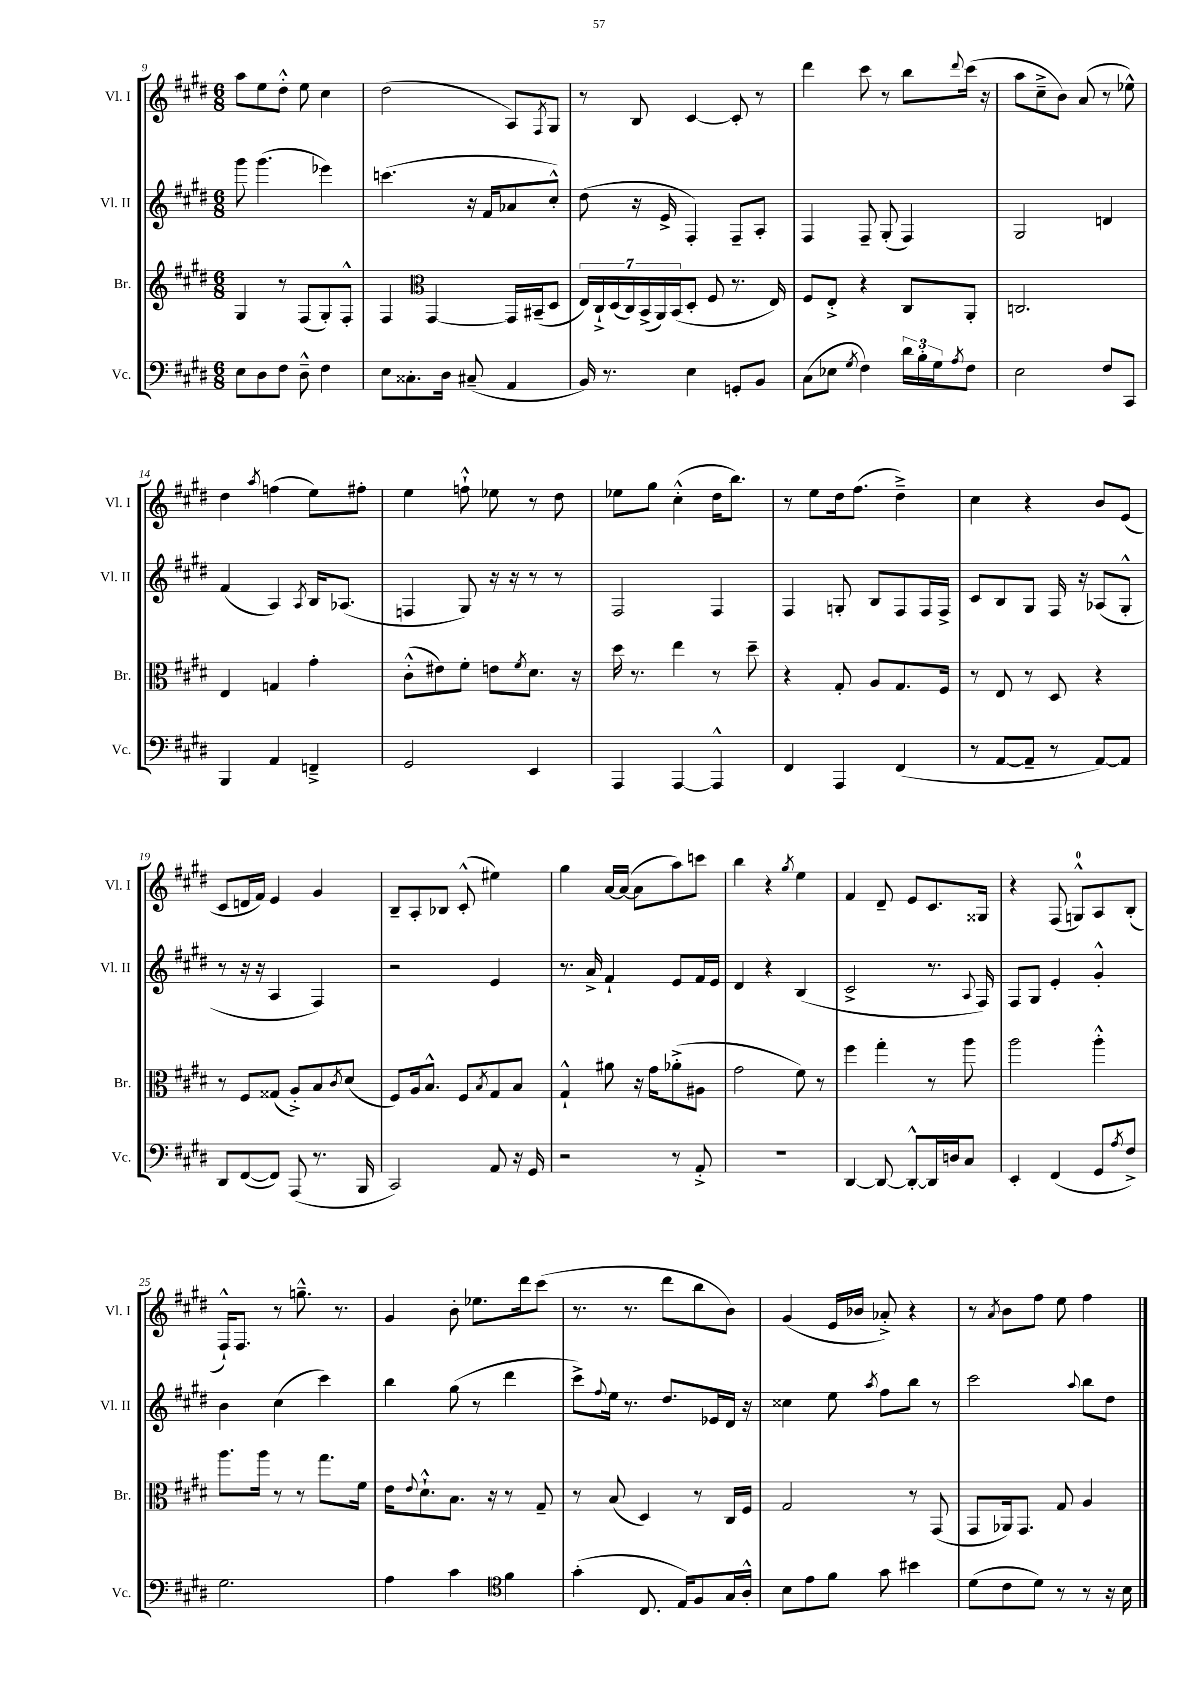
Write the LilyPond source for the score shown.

<<
\new StaffGroup <<
\new Staff = "s0" \with { instrumentName = "Vl. I" shortInstrumentName = "Vl. I" } {
    \clef treble \key e \major \numericTimeSignature \time 6/8
    a''8 e''8 dis''8-.-^ e''8 cis''4 |
    dis''2( a8) \acciaccatura { fis8 } gis8 |
    r8 b8 cis'4~ cis'8-. r8 |
    dis'''4 cis'''8 r8 b''8 \appoggiatura { dis'''8 } cis'''16( r16 |
    a''8 cis''8---> b'8) a'8( r8 ees''8-^) |
    dis''4 \acciaccatura { a''8 } f''4( e''8) fis''8-. |
    e''4 f''8-!-^ ees''8 r8 dis''8 |
    ees''8 gis''8 cis''4-.-^( dis''16 b''8.) |
    r8 e''8 dis''16 fis''8.( dis''4--->) |
    cis''4 r4 b'8 e'8( |
    cis'8 d'16 fis'16) e'4 gis'4 |
    b8-- a8-. bes8 cis'8-.-^( eis''4) |
    gis''4 a'16~ a'16~( a'8 a''8) c'''8 |
    b''4 r4 \acciaccatura { gis''8 } e''4 |
    fis'4 dis'8-- e'8 cis'8. gisis16 |
    r4 fis8( g8-0-^) a8 b8-.( |
    fis16-!-^) fis8. r8 g''8.---^ r8. |
    gis'4 b'8-. ees''8. dis'''16 cis'''8( |
    r8. r8. dis'''8 b''8 b'8) |
    gis'4( e'16 bes'16 aes'8-.->) r4 |
    r8 \acciaccatura { a'8 } b'8 fis''8 e''8 fis''4 \bar "|." |
}
\new Staff = "s1" \with { instrumentName = "Vl. II" shortInstrumentName = "Vl. II" } {
    \clef treble \key e \major \numericTimeSignature \time 6/8
    gis'''8 gis'''4.( ees'''4) |
    c'''4.( r16 fis'16 aes'8 cis''8-.-^) |
    dis''8( r16 e'16-> fis4-.) fis8-- a8-. |
    fis4 fis8-- gis8-.( fis4) |
    gis2 d'4 |
    fis'4( a4) \acciaccatura { a8 } b16 aes8.( |
    f4 gis8) r16 r16 r8 r8 |
    fis2 fis4 |
    fis4 g8-. b8 fis8 fis16 fis16-> |
    cis'8 b8 gis8 fis16 r16 aes8( gis8-.-^ |
    r8 r16 r16 a4 fis4) |
    r2 e'4 |
    r8. a'16-> fis'4-! e'8 fis'16 e'16 |
    dis'4 r4 b4( |
    cis'2-> r8. \appoggiatura { a8 } fis16) |
    fis8 gis8 e'4-. gis'4-.-^ |
    b'4 cis''4( cis'''4) |
    b''4 gis''8( r8 dis'''4 |
    cis'''8->) \appoggiatura { fis''8 } e''16 r8. dis''8. ees'16 dis'16 r16 |
    cisis''4 e''8 \acciaccatura { a''8 } fis''8 b''8 r8 |
    cis'''2 \appoggiatura { a''8 } b''8 dis''8 \bar "|." |
}
\new Staff = "s2" \with { instrumentName = "Br." shortInstrumentName = "Br." } {
    \clef treble \key e \major \numericTimeSignature \time 6/8
    gis4 r8 fis8( gis8-.) fis8-.-^ |
    fis4 \clef alto gis,4~ gis,16 bis,16--( dis8 |
    \tuplet 7/4 { e16) cis16-!-> dis16( cis16) b,16->( a,16) b,16( } dis8-. fis8 r8. e16) |
    fis8 e8-.-> r4 cis8 a,8-. |
    c2. |
    e4 g4 gis'4-. |
    cis'8-.-^( eis'8) fis'8-. e'8 \acciaccatura { fis'8 } dis'8. r16 |
    dis''16 r8. e''4 r8 dis''8-- |
    r4 gis8-. a8 gis8. fis16 |
    r8 e8 r8 dis8 r4 |
    r8 fis8 gisis8( a8-.->) b8 \acciaccatura { cis'8 } dis'8( |
    fis8) a16 b8.-^ fis8 \acciaccatura { b8 } gis8 b8 |
    gis4-!-^ ais'8 r16 gis'16 aes'8-.->( ais8 |
    gis'2 fis'8) r8 |
    fis''4 gis''4-. r8 a''8 |
    a''2 a''4-.-^ |
    a''8. a''16 r8 r8 gis''8. fis'16 |
    e'16 \appoggiatura { e'8 } dis'8.-!-^ b8. r16 r8 gis8-- |
    r8 b8( dis4) r8 cis16 fis16 |
    gis2 r8 gis,8( |
    gis,8 aes,16) gis,8. gis8 a4 \bar "|." |
}
\new Staff = "s3" \with { instrumentName = "Vc." shortInstrumentName = "Vc." } {
    \clef bass \key e \major \numericTimeSignature \time 6/8
    e8 dis8 fis8 dis8---^ fis4 |
    e8 cisis8.-. dis16 cis8--( a,4 |
    b,16) r8. e4 g,8-. b,8 |
    cis8( ees8 \acciaccatura { gis8 } fis4) \tuplet 3/2 { dis'16 b16-. gis16 } \acciaccatura { a8 } fis8 |
    e2 fis8 cis,8 |
    b,,4 a,4 f,4---> |
    gis,2 e,4 |
    a,,4 a,,4~ a,,4-^ |
    fis,4 a,,4 fis,4( |
    r8 a,8~ a,8-- r8 a,8~) a,8 |
    dis,8 fis,8~( fis,8) a,,8( r8. b,,16 |
    cis,2) a,8 r16 gis,16 |
    r2 r8 a,8-.-> |
    R2. |
    dis,4~ dis,8~ dis,8~-.-^ dis,16 d16 cis8 |
    e,4-. fis,4( gis,8 \acciaccatura { a8 } fis8->) |
    gis2. |
    a4 cis'4 \clef tenor fis'4 |
    gis'4-.( cis8. e16) fis8 gis16 a16-.-^ |
    b8 e'8 fis'8 gis'8 bis'4 |
    dis'8( cis'8 dis'8) r8 r8 r16 b16 \bar "|." |
}
>>
>>
\layout { \context { \Score currentBarNumber = #9 } }
